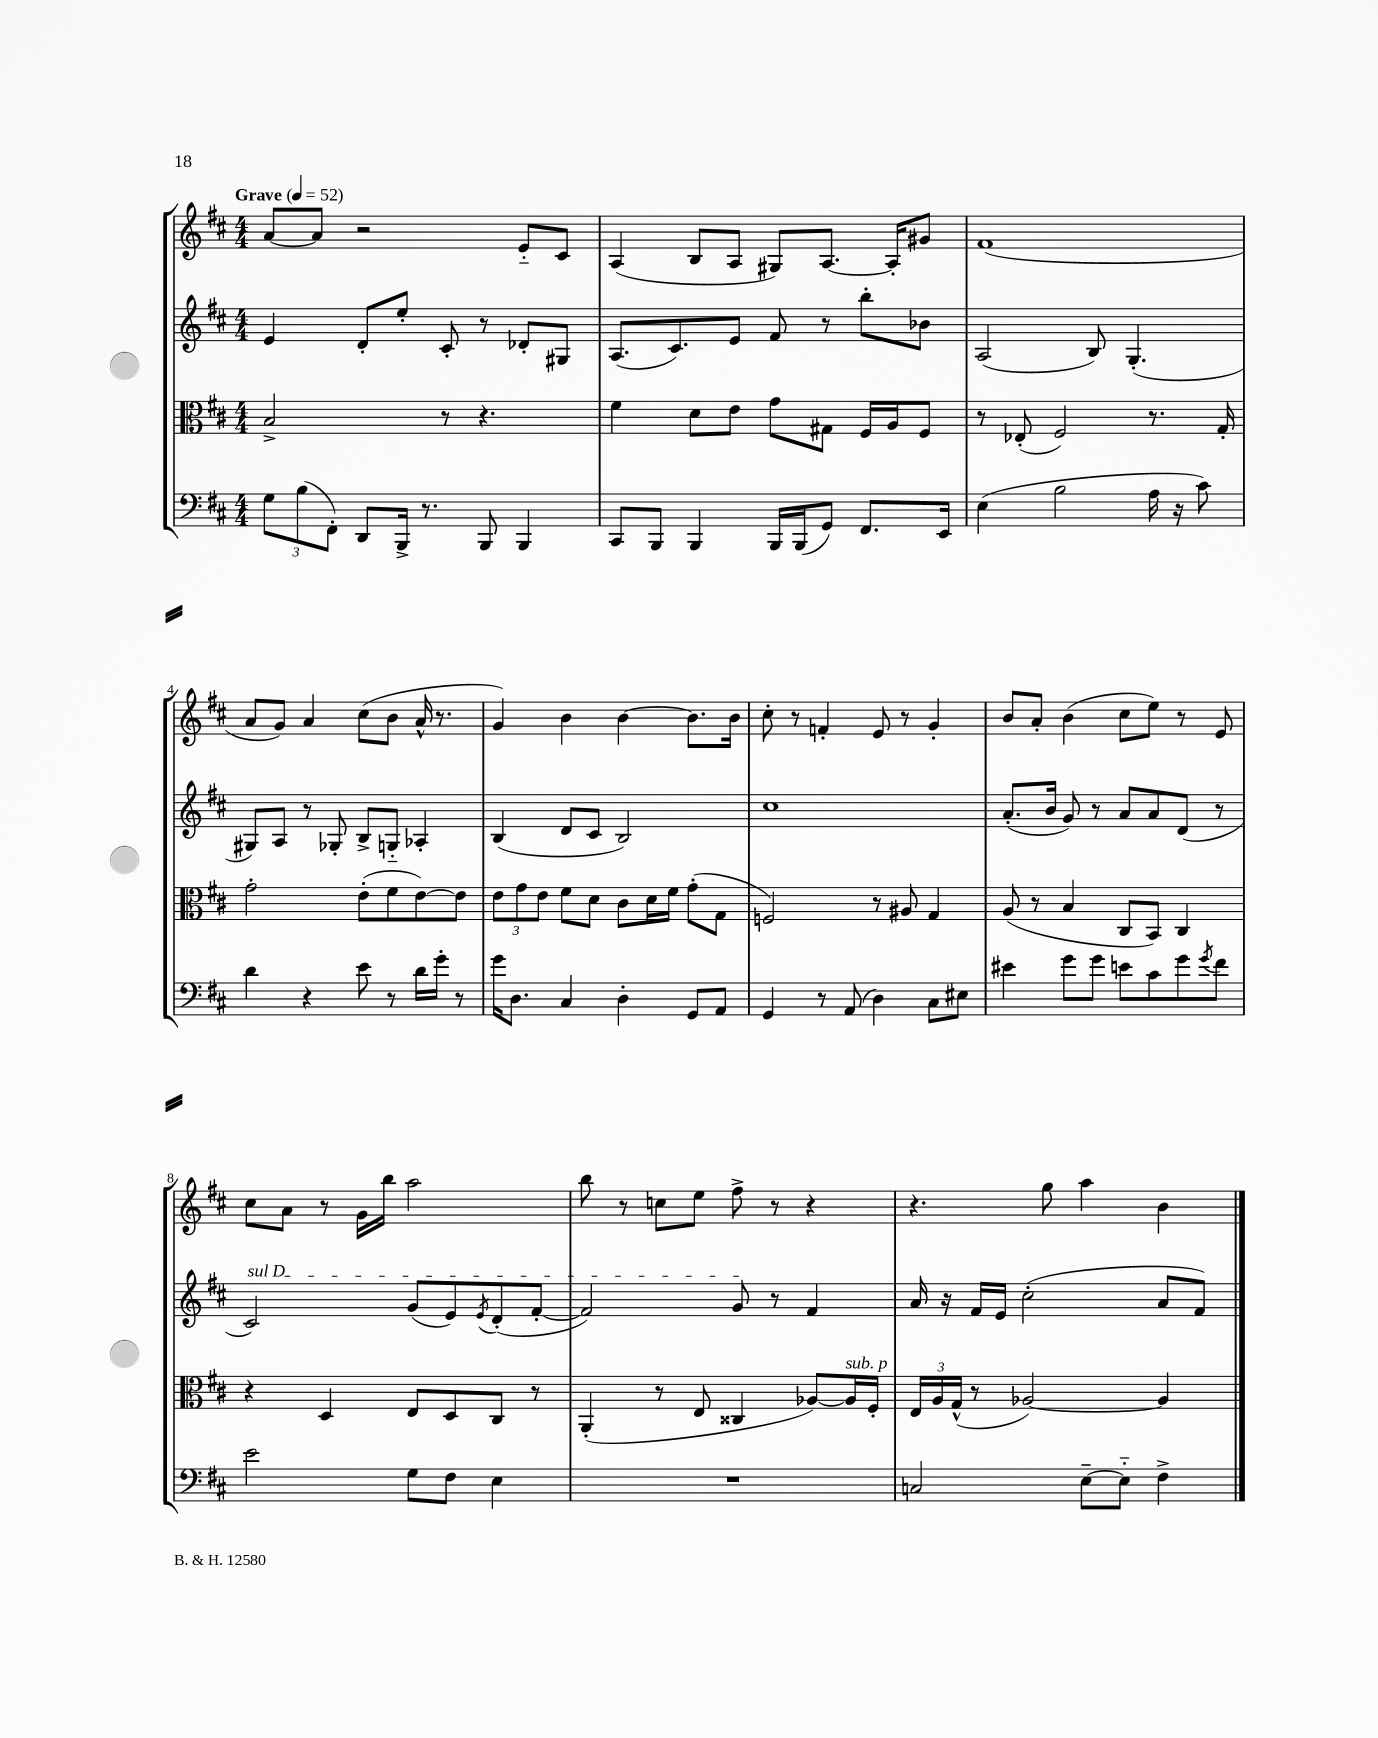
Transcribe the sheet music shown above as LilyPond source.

<<
\new StaffGroup <<
\new Staff = "s0" {
    \clef treble \key d \major \numericTimeSignature \time 4/4 \tempo "Grave" 4 = 52
    a'8~ a'8 r2 e'8-_ cis'8 |
    a4( b8 a8 gis8) a8.~ a16-. gis'8 |
    fis'1( |
    a'8 g'8) a'4 cis''8( b'8 a'16-^ r8. |
    g'4) b'4 b'4~ b'8. b'16 |
    cis''8-. r8 f'4-. e'8 r8 g'4-. |
    b'8 a'8-. b'4( cis''8 e''8) r8 e'8 |
    cis''8 a'8 r8 g'16 b''16 a''2 |
    b''8 r8 c''8 e''8 fis''8-> r8 r4 |
    r4. g''8 a''4 b'4 \bar "|." |
}
\new Staff = "s1" {
    \clef treble \key d \major \numericTimeSignature \time 4/4
    e'4 d'8-. e''8-. cis'8-. r8 des'8-. gis8 |
    a8.( cis'8.) e'8 fis'8 r8 b''8-. bes'8 |
    a2( b8) g4.-.( |
    gis8) a8 r8 ges8-. b8-> g8-_ aes4-. |
    b4( d'8 cis'8 b2) |
    cis''1 |
    a'8.-.( b'16 g'8) r8 a'8 a'8 d'8( r8 |
    \once \override TextSpanner.bound-details.left.text = \markup { \italic "sul D" } cis'2\startTextSpan) g'8( e'8) \acciaccatura { e'8 } d'8-.( fis'8~-. |
    fis'2) g'8\stopTextSpan r8 fis'4 |
    a'16 r16 fis'16 e'16 cis''2-.( a'8 fis'8) \bar "|." |
}
\new Staff = "s2" {
    \clef alto \key d \major \numericTimeSignature \time 4/4
    b2-> r8 r4. |
    fis'4 d'8 e'8 g'8 gis8 fis16 a16 fis8 |
    r8 ees8-.( fis2) r8. g16-. |
    g'2-. e'8-.( fis'8 e'8~) e'8 |
    \tuplet 3/2 { e'8 g'8 e'8 } fis'8 d'8 cis'8 d'16 fis'16 g'8-.( g8 |
    f2) r8 ais8 g4 |
    a8( r8 b4 cis8 b,8) cis4 |
    r4 d4 e8 d8 cis8 r8 |
    a,4-.( r8 e8 cisis4 aes8~) aes16^\markup { \italic "sub. p" } fis16-. |
    \tuplet 3/2 { e16 a16 g16-^( } r8 aes2~) aes4 \bar "|." |
}
\new Staff = "s3" {
    \clef bass \key d \major \numericTimeSignature \time 4/4
    \tuplet 3/2 { g8 b8( fis,8-.) } d,8 b,,16-> r8. b,,8 b,,4 |
    cis,8 b,,8 b,,4 b,,16 b,,16( g,8) fis,8. e,16 |
    e4( b2 a16 r16 cis'8) |
    d'4 r4 e'8 r8 d'16 g'16-. r8 |
    g'16 d8. cis4 d4-. g,8 a,8 |
    g,4 r8 a,8( d4) cis8 eis8 |
    eis'4 g'8 g'8 e'8 cis'8 g'8 \acciaccatura { g'8 } fis'8 |
    e'2 g8 fis8 e4 |
    R1 |
    c2 e8~-- e8-_ fis4-> \bar "|." |
}
>>
>>
